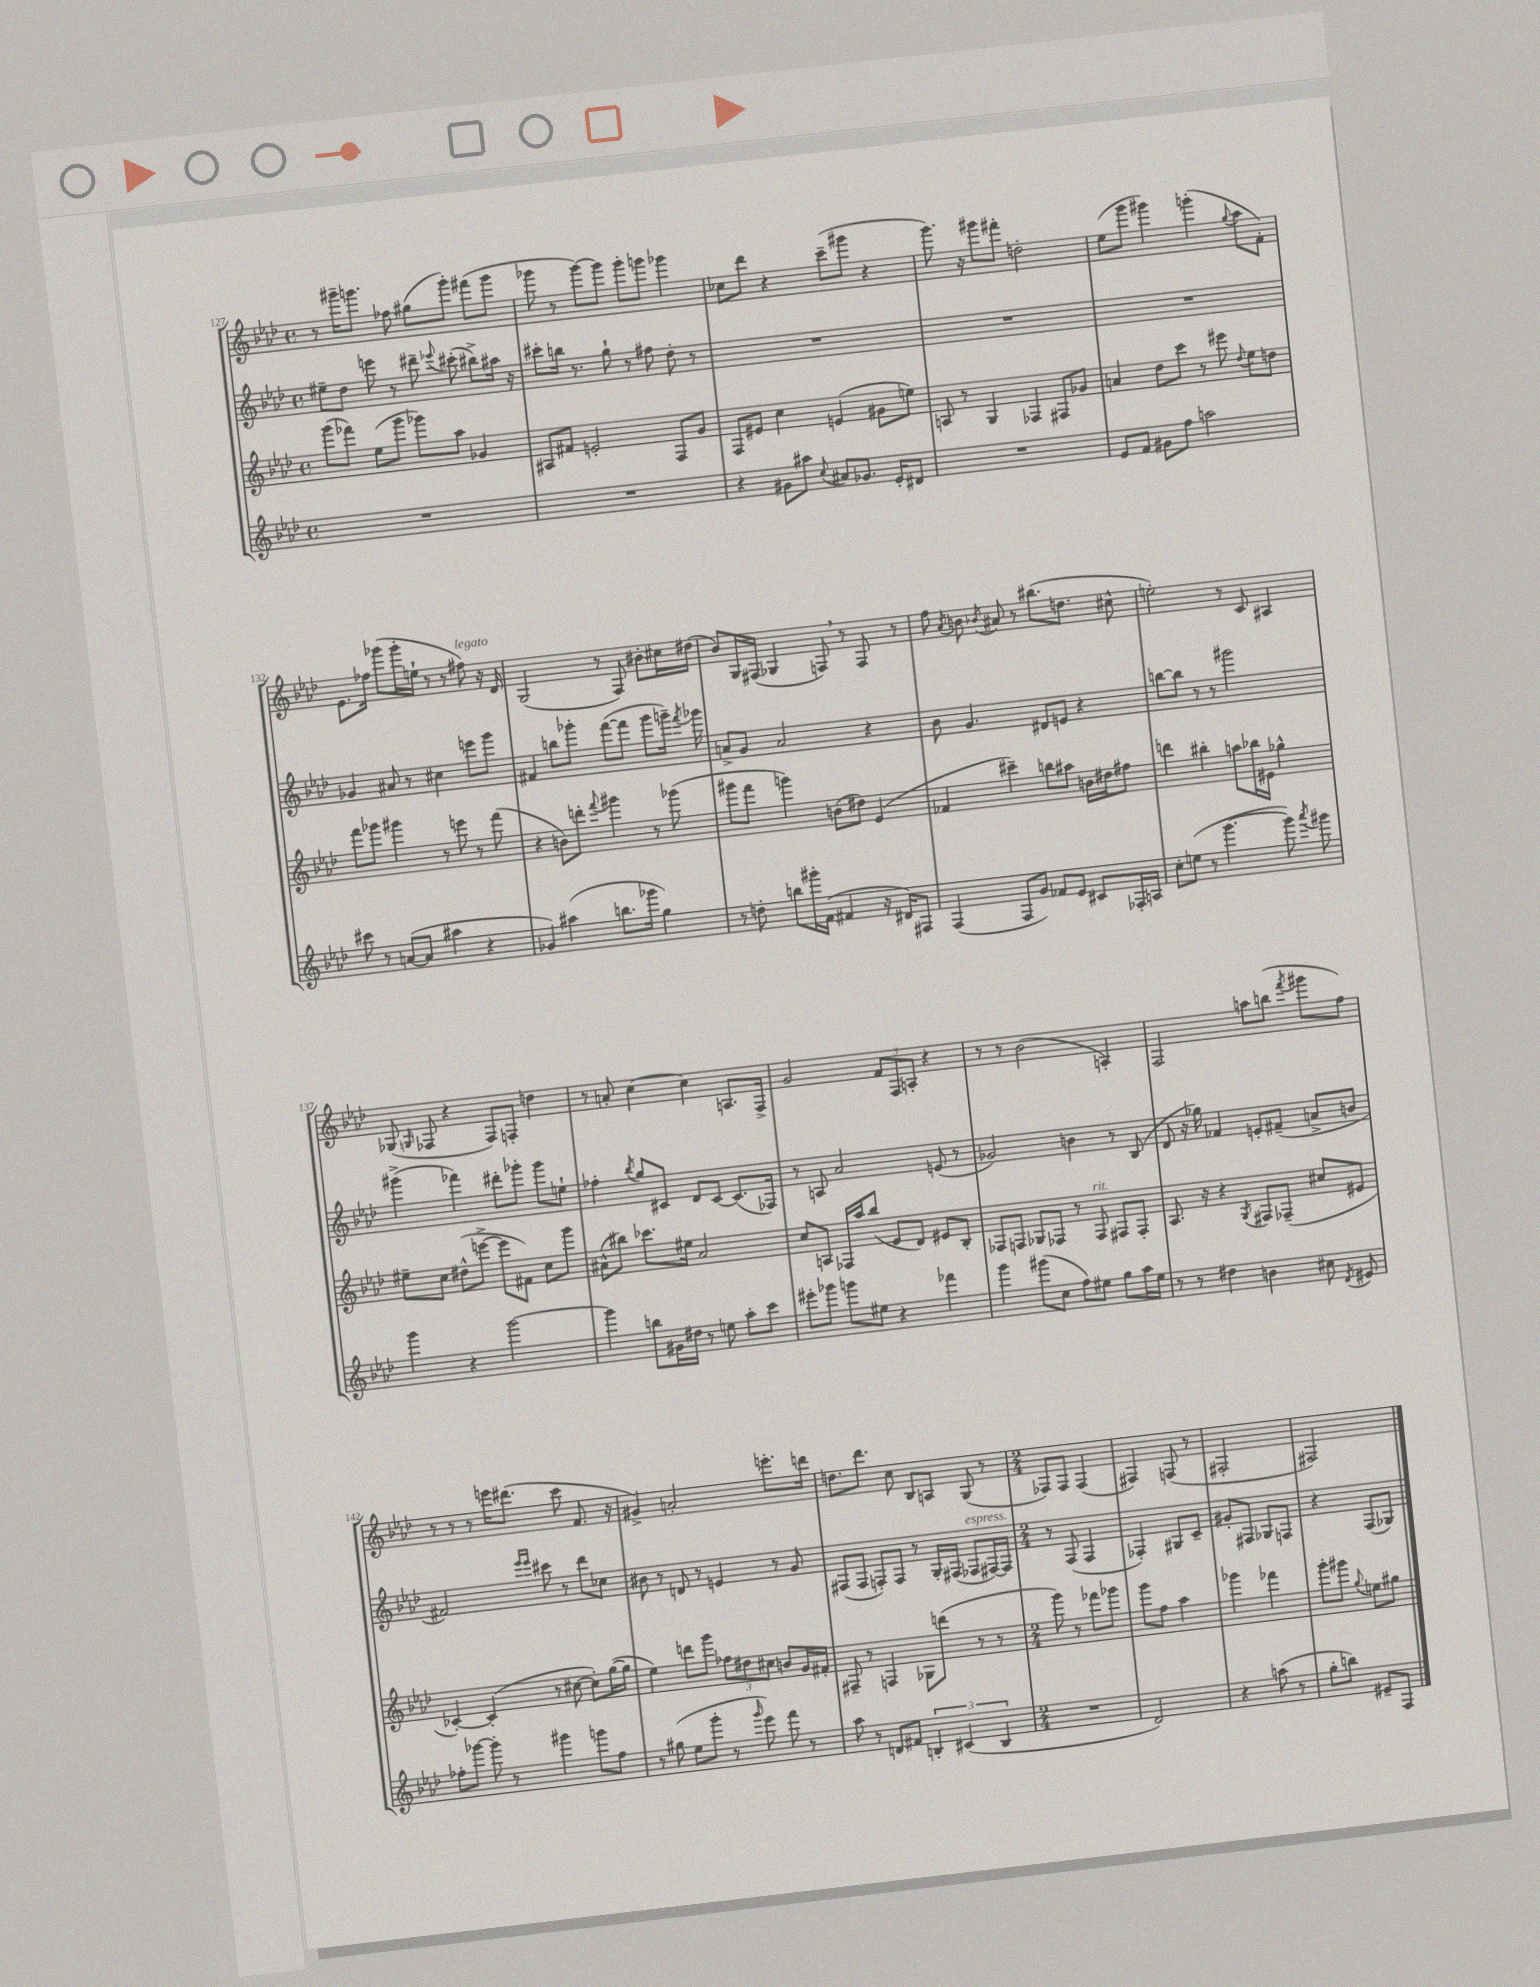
<<
\new StaffGroup <<
\new Staff = "s0" {
    \clef treble \key aes \major \defaultTimeSignature \time 4/4
    \autoBeamOff r8 gis'''16[-- g'''8.] fes''8 gis''8[( g'''8]-.) fis'''8[( g'''8] |
    ges'''8 r8 ges'''8[~) ges'''8] ges'''8[-. g'''8] ges'''4 |
    ces''8[ des'''8] r4 c'''8[--( gis'''8] r4 |
    g'''8.) r16 gis'''8[ fis'''8]-. d''2-. |
    ees''8[( g'''8] gis'''4) g'''4-.( \appoggiatura { g''8 } aes''8[ f'8]-.) |
    ees'8.[ fes''16] ges'''8[( ges'''16-. e''16]-! r8 r8 fis''8^\markup { \italic "legato" }) r16 des'16 |
    g2( r8 f8) bis'8[-. cis''16 dis''16]( |
    bes'8[) g16 fis16]( ges4 f8) \breathe r8 f8 r8 |
    f''8 \acciaccatura { aes'8 } b'8 \acciaccatura { bes'8 } ais'8 r8 bis''8.[( d''8.] cis''8-^ |
    e''2-.) r8 c'8 ais4 |
    ges8( \grace { g16 } fes8 r4 fes8[) f8]-. d''4 |
    r8 a'8-. c''4~ c''4 a8.[ f16]-> |
    g'2 \tuplet 3/2 { f'8[ f8 a8]-. } r4 |
    r8 r8 bes'2( a4-.) |
    f2 a''8[ b''8]( \acciaccatura { f'''8 } gis'''8[ f''8]) |
    r8 r8 r8 e'''16[ dis'''8.]( c'''8 f'8. r16 |
    gis'4->) a'2-. e'''8.[-. d'''16] |
    d''8.[ des'''8.] c''8 bes8[ a8] g8( r8 |
    \numericTimeSignature \time 2/4 fes8[) fes8] fes4( |
    fis4) f8( r8 |
    fis2-. |
    fis2) \bar "|." |
}
\new Staff = "s1" {
    \clef treble \key aes \major \defaultTimeSignature \time 4/4
    \autoBeamOff eis''8[-- des''8] e'''8 r8 dis'''8-- \appoggiatura { ees'''8 } cis'''8-.( bis''8[->) ais''16] r16 |
    cis'''8[-. b''16] r8. g''8-! r8 fis''8 des''8-. r8 |
    R1 |
    R1 |
    R1 |
    ges'4 ais'8 r8 cis''4 e'''8[ g'''8] |
    fis'4 b''8[ ges'''8]-. f'''8[~( f'''8] ges'''8[ g'''16]--) \acciaccatura { f'''8 } ges'''16 |
    a'8[-> g'8] a'2 r4 |
    bes'8 g'4. dis'8[ e'8] r4 |
    b''8[~ b''8] r8 r8 gis'''2 |
    gis'''4->( fes'''4) dis'''8[-. ges'''8]-. ges'''8[ e''8]-! |
    fes''4-. \acciaccatura { bes''8 } g''8[ cis'8] des'8[ cis'8]~ cis'8.[( fes16]) |
    r8 a8 aes'2 e'8( r8 |
    ges'2) b'4 r8 bes8( |
    des'8 r16 ges''16) fes'4 e'8[-. fis'8]--( a'8[-> b'8] |
    fis'2) \grace { ees'''16[ ees'''16] } cis'''8 r8 des'''8[ ces''8] |
    bis'8 r8 d'8 r8 e'4 r8 g'8 |
    fis8[( fis8] f8[-.) f8] r8 g16[-. fis16]( fes8[^\markup { \italic "espress." } fis16~) fis16] |
    \numericTimeSignature \time 2/4 r8 f8( f4 |
    fes4-.) gis8[ c'8]-- |
    gis'8[-. fis8] ges8[ f8] |
    r4 f8[( ges8]) \bar "|." |
}
\new Staff = "s2" {
    \clef treble \key aes \major \defaultTimeSignature \time 4/4
    \autoBeamOff g'''8[( fes'''8]) ees''8[( g'''8] ges'''8[) aes''8] ges'4 |
    ais8[ fis'8] e'2-. f8[ g'8] |
    f8[ eis'8] c''4 e'4( gis'8[ e''8]) |
    a8 r8 g4 fes4 fis8[ ges'8] |
    a'4 des''8[ c'''8] r8 eis'''8 \appoggiatura { des''8 } ees''8[ d''8] |
    f'''8[ ges'''8] gis'''4 r8 e'''8 r8 f'''8( |
    r4 b'8[) d'''8]-. \appoggiatura { f'''8 } gis'''4 r8 ges'''8( |
    gis'''8[ f'''8] g'''4) b'8[( dis''8]) ees'4( |
    fes'4 cis'''4--) b''8[ ais''8] b'16[ dis''16 fis''8] |
    d'''4 bis''4-. a''8[ bes''16 eis'16] ges''4-^ |
    eis''8[-- c''8] dis''8[-^( e'''8]~-> e'''8[ fis'8]) c''8[ g'''8] |
    ais'8[-^( bis''8]) ces'''8.[ eis''16] ais'2 |
    c''8[ a8] fes16[ aes''16 bes''8]( ees'8[ des'8]) eis'8[ bes8]-. |
    fes8[ f8] ges8[ fes8] r8 fes8^\markup { \italic "rit." } fis8[ fis8]-. |
    aes8. r16 r4 \acciaccatura { g8 } fis8[ fes8]--( cis''8[ eis'8] |
    ces'4~-.) ces'4-.( r8 cis''8~ cis''8[-.) g''16~( g''16] |
    ees''4) d'''8[ g'''8] \tuplet 3/2 { fes''8[ dis''8 cis''8] } b'8[ g'16 fis'16]-. |
    fis8-- r8 f4 ges8[ d'''8]( r8 r8 |
    \numericTimeSignature \time 2/4 g'''8) r8 fes'''8[ ges'''8] |
    g'''8[ f''8] aes''4 |
    ges'''4 fes'''4 |
    g'''8[-. gis'''8] \appoggiatura { g''8 } e''8[ gis''8] \bar "|." |
}
\new Staff = "s3" {
    \clef treble \key aes \major \defaultTimeSignature \time 4/4
    \autoBeamOff R1 |
    R1 |
    r4 gis'8[ ais''8] \appoggiatura { c''8 } ais'8[ ges'8.] ees'16[-. dis'8] |
    R1 |
    ees'8[ f'8] gis'8[ f''8] a''2 |
    cis'''8 r8 a'8[~( a'8] ais''4 r4 |
    ges'4) ais''4( b''8.[ ges'''16] g''4) |
    r8 d''8-. b''8[ gis'''16-. f'16]( fis'4 r16 dis'16[) fis8] |
    f4( f8[ g'8]) fes'8[ ees'8] cis'8[ fes16-. a16] |
    c''8[-. e''8]( r8 g'''4.~ g'''8) \acciaccatura { aes'''8 } gis'''8 |
    g'''4 r4 g'''2~ |
    g'''4 b''8[ gis'16 dis''16] r8 e''8 aes''8[-. c'''8] |
    eis'''8[-. ges'''8] g'''8[ eis''8] r4 fes'''4 |
    g'''4 gis'''8[( c''8] f''8[) eis''8] g''8[ aes''16 eis''16] |
    r8 r8 dis''4 b'4 cis''8 \acciaccatura { des'8 } eis'8 |
    fes''8[-. ges'''8]~ ges'''8-. r8 gis'''4 g'''8[ fes''8] |
    r8 gis''8( ees''8[ g'''8]-. r8 \grace { g'''16 } ees'''8) f'''8 r8 |
    aes''8 r8 d'8[ fis'8] \tuplet 3/2 { b4-. cis'4( b4 } |
    \numericTimeSignature \time 2/4 R2 |
    des'2) |
    r4 a''8( r8 |
    g''8[-. b''8]) eis'8[-- f8] \bar "|." |
}
>>
>>
\layout { \context { \Score currentBarNumber = #127 } }
